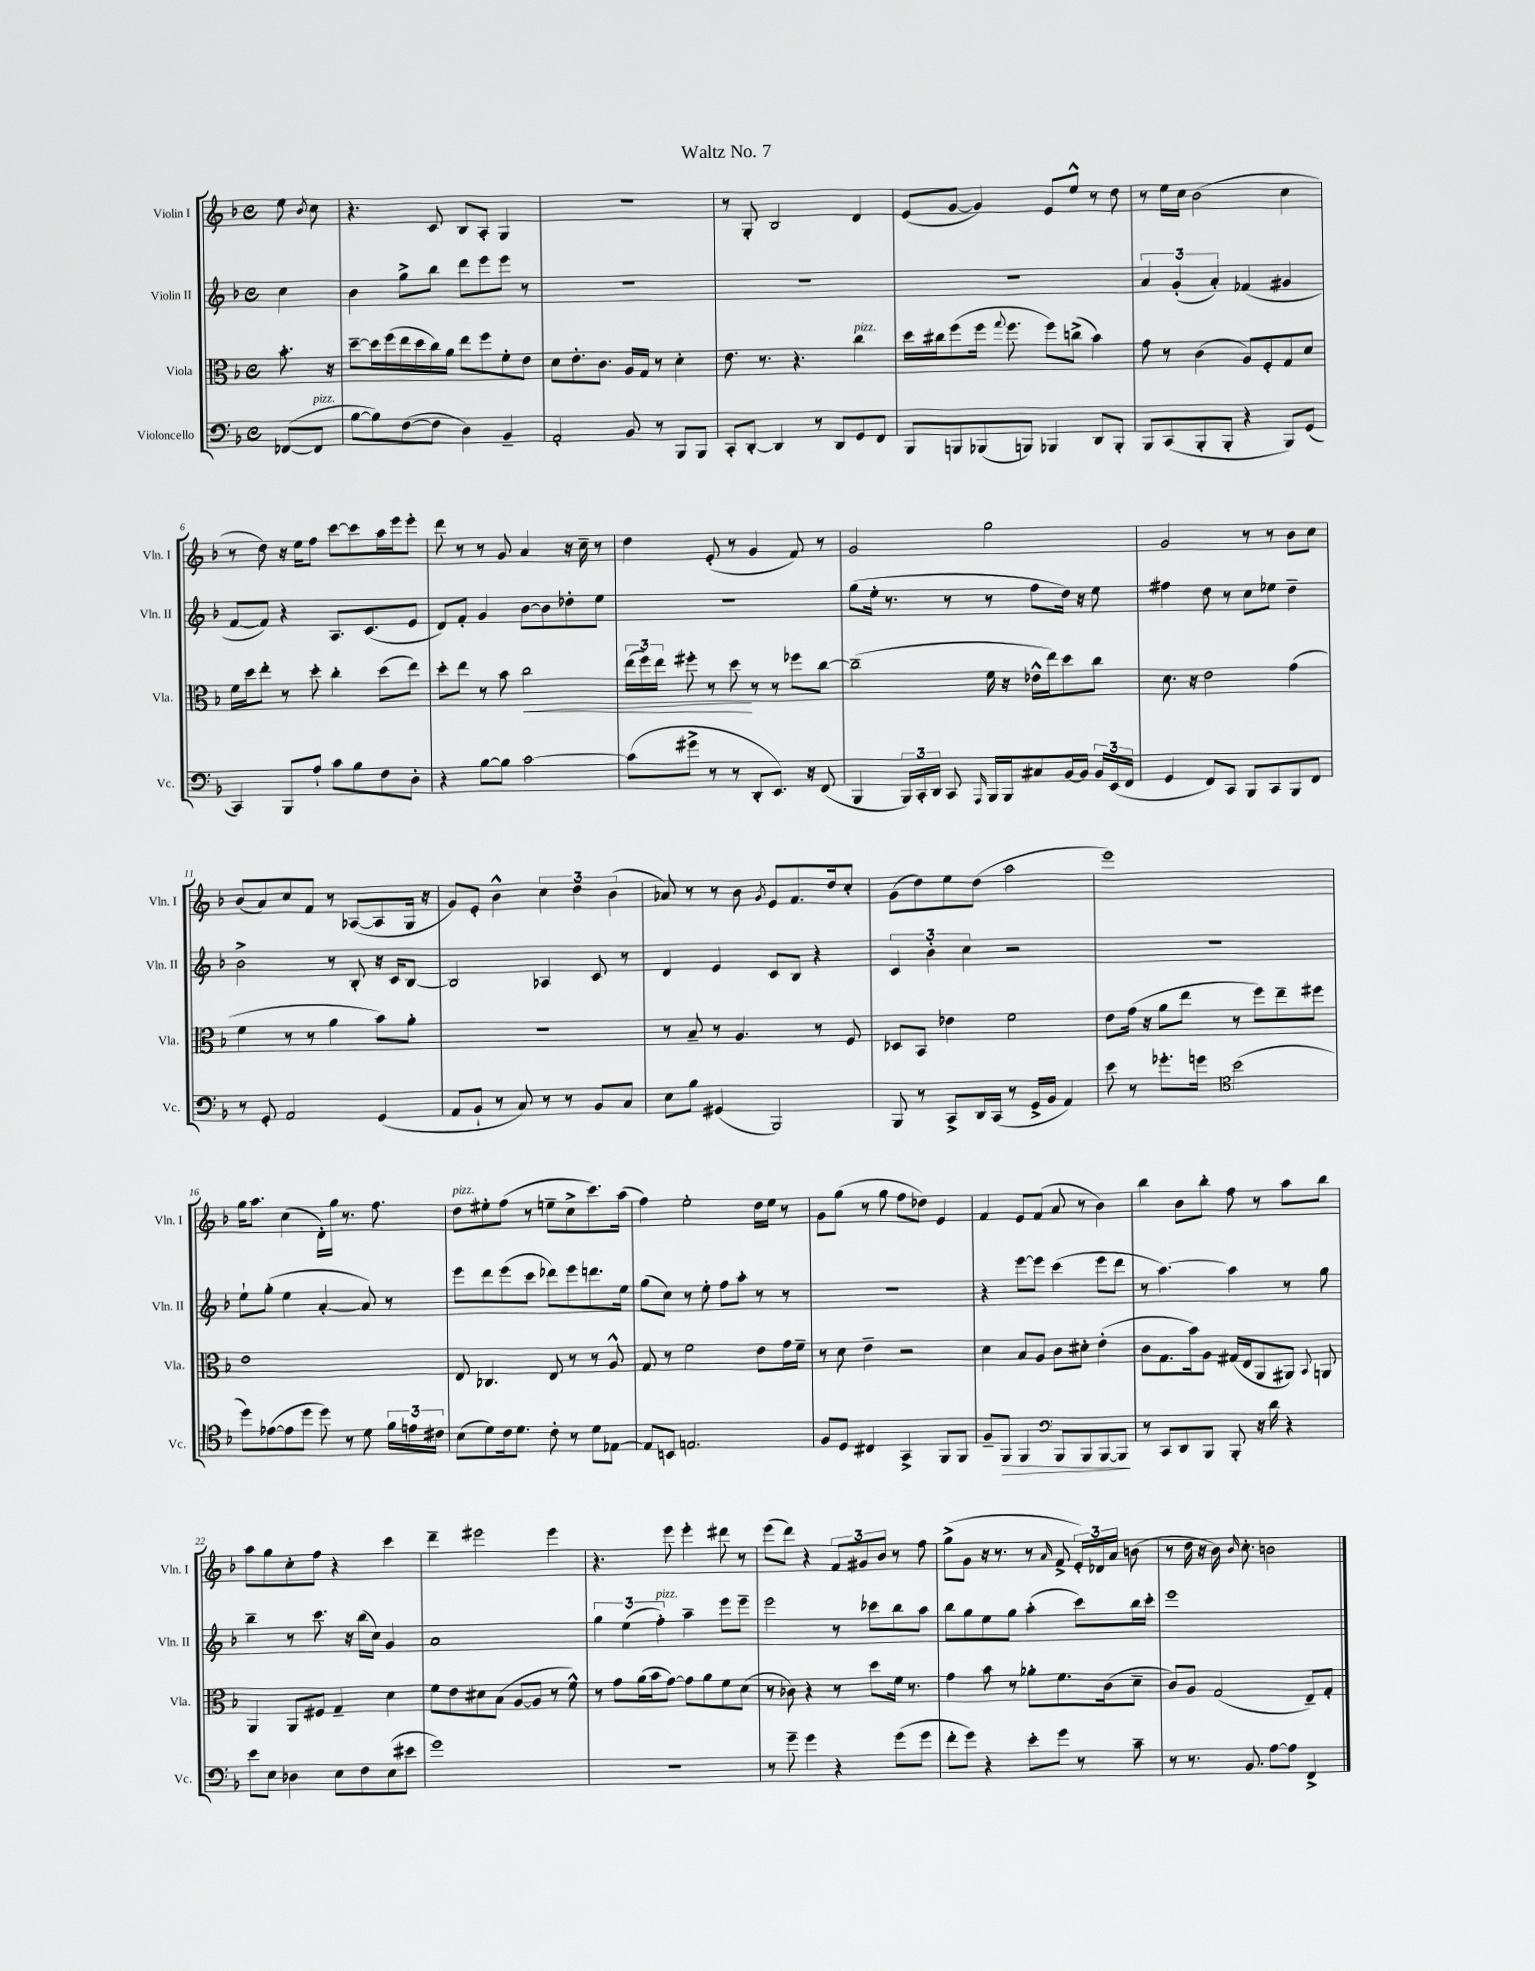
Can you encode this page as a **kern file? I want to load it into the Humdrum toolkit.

**kern	**kern	**kern	**kern
*staff4	*staff3	*staff2	*staff1
*clefF4	*clefC3	*clefG2	*clefG2
*k[b-]	*k[b-]	*k[b-]	*k[b-]
*M4/4	*M4/4	*M4/4	*M4/4
*met(c)	*met(c)	*met(c)	*met(c)
([8FF-	8.b-'	4cc	8ee
.	.	.	8qb-
8FF-]	.	.	8cc
.	16r	.	.
=	=	=	=
[8B-	[8dd~	4b-	4.r
8B-])	16dd]	.	.
.	(16ff	.	.
([8F	16ee	8gg^	.
.	16dd	.	.
8F]	16cc)	8bb-	8c
.	16a	.	.
4D)	8ee	8ddd	8B-
.	8ff	8eee	8A'
4BB-~	8f'	8eee	4G
.	8e	8r	.
=	=	=	=
2AA'	8d	1r	1r
.	8.e'	.	.
.	8.c	.	.
8BB-	16A	.	.
.	16G	.	.
8r	8r	.	.
8BBB-	4d'	.	.
8BBB-	.	.	.
=	=	=	=
8CC'	8.e	1r	8r
[8DD'	.	.	8G'
.	8.r	.	.
4DD]	.	.	2B-
.	4.r	.	.
8r	.	.	.
8DD	.	.	.
8GG	4cc	.	4d
8FF	.	.	.
=	=	=	=
8BBB-	16dd	1r	(8e
.	16cc#	.	.
8BBB	(8ff	.	[8g
(8BBB-	16ff	.	4g])
.	8qqgg	.	.
.	8.ff	.	.
8BBB)	.	.	.
4BBB-	8ff)	.	8e
.	(8cc^	.	8ee^^
8DD	4b-)	.	8r
8BBB-'	.	.	8dd
=	=	=	=
8BBB-	8g	6a	8r
(8CC	8r	.	16ee
.	.	(6g'	.
.	.	.	16cc
8BBB-'	(4c	.	(2b-
.	.	6a')	.
8BBB-'	.	.	.
4r	8A)	(4f-	.
.	8F'	.	.
8BBB-)	8G	4g#	4cc
(8GG	8d	.	.
=	=	=	=
4CC)	16f	[8f	8r
.	16dd	.	.
.	8ee'	8f])	8dd)
8BBB-	8r	4r	16r
.	.	.	16ee
8A`	8dd'	.	8ff
8c	4cc'	8.A	[8ccc
8B-	.	.	8ccc]
.	.	(8.c	.
8F	(8dd	.	16aa
.	.	.	16eee
8D'	8ee)	8e	8eee'
=	=	=	=
4r	8dd'	8d)	8ddd
.	8ee	8f'	8r
[8B-	8r	4g	8r
8B-]	8b-	.	8g
[2c	2cc	[8b-	4a
.	.	8b-]	.
.	.	8dd-'	16r
.	.	.	16cc~
.	.	8ee	8r
=	=	=	=
(8c]	(24ee	1r	4dd
.	24ff)	.	.
.	24ee	.	.
8g#^	8ff#'	.	.
8r	8r	.	(8e'
8r	8dd	.	8r
8DD'	8r	.	4g
8.EE)	8r	.	.
.	8ff-	.	8f)
16r	.	.	.
(8FF	[8cc	.	8r
=	=	=	=
4BBB-	(2cc~]	(8gg	2g
.	.	16ee'	.
.	.	8.r	.
24BBB-)	.	.	.
24CC'	.	.	.
24DD	.	.	.
8CC	.	8r	.
16qqAAA	.	.	.
16BBB-	16f	8r	2gg
16BBB-	16r	.	.
8C#	16e-^^	8ff	.
.	16ee)	.	.
[16BB-	8dd	16dd)	.
16BB-]	.	16r	.
24BB-	8cc	8ee	.
(24EE	.	.	.
24FF	.	.	.
=	=	=	=
4GG	8.d	4ff#	2g
.	16r	.	.
8FF)	2e	8dd	.
8CC	.	8r	.
8BBB-	.	8cc	8r
8CC	.	8ee-	8r
8BBB-	(4g	4dd~	8b-
8FF	.	.	8cc
=	=	=	=
8r	4f	2b-^	(8b-
8GG'	.	.	8a)
2AA	8r	.	8cc
.	8r	.	8f
.	4a	8r	8r
.	.	8B-'	([8A-
(4GG	8b-)	16r	8A-]
.	.	16c	.
.	8a'	[8B-	16G
.	.	.	16r
=	=	=	=
8AA	1r	2B-]	8g)
8BB-`	.	.	8e'
8r	.	.	4b-^^
8C)	.	.	.
8r	.	4A-	6cc
8r	.	.	.
.	.	.	6dd
8BB-	.	8c	.
.	.	.	(6b-
8C	.	8r	.
=	=	=	=
8E	8r	4d	8a-)
8B-	8B-~	.	8r
(4GG#	8r	4e	8r
.	4.A	.	8b-
.	.	.	8qg
2BBB-)	.	8c	8e
.	.	8B-	8.f
.	8r	4r	.
.	.	.	16dd
.	8F	.	8cc'
=	=	=	=
8BBB-	8D-	6c	(8g
8r	8BB-	.	8dd)
.	.	6b-'	.
8CC^	4e-	.	8ee
.	.	6cc	.
16DD	.	.	(8dd
(16CC	.	.	.
8r	2f	2r	2aa
16GG^	.	.	.
16BB-	.	.	.
4AA)	.	.	.
=	=	=	=
8e	8e	1r	1eee)
8r	(16g	.	.
.	16r	.	.
8.g-'	8a	.	.
.	8ee	.	.
16g	.	.	.
*clefC4	*	*	*
(2b-	8r	.	.
.	8ff)	.	.
.	8ee~	.	.
.	8ff#	.	.
=	=	=	=
8dd)	1e	8ee`	16gg
.	.	.	8.aa
([8e-	.	(8gg'	.
8e-]	.	4ee	(4cc
8dd	.	.	.
8dd)	.	[4a'	16d')
.	.	.	16gg
8r	.	.	8.r
8d	.	8a])	.
.	.	.	8.ff
24f	.	8r	.
24e	.	.	.
24c#	.	.	.
=	=	=	=
(8B-	8E	8eee	8dd
8d)	4.C-	8ddd	8ee#'
16c	.	(8eee	(8ff
8.d	.	.	.
.	.	8ccc	8r
8c'	8E	8ddd-)	8ee~
8r	8r	8eee	8cc^
8d	8r	8.ddd	8.ccc)
[8E-	8A^^	.	.
.	.	16ee	(16aa
=	=	=	=
8E-]	8G	(8gg	4ff)
8BB	8r	8cc)	.
2.E	2f	8r	2ee'
.	.	8ee'	.
.	.	8ff	.
.	.	8aa'	.
.	8e	8r	16dd
.	.	.	16ee
.	16g	8r	8r
.	16f~	.	.
=	=	=	=
8F	8r	1r	8g
8D	8d	.	(8gg
4C#	4e~	.	8r
.	.	.	8gg
4GG^	2r	.	8ff
.	.	.	8dd-)
8FF	.	.	4e
8FF	.	.	.
=	=	=	=
8F~	4d	4r	4f
8FF	.	.	.
4FF	8B-	[8eee	8e
.	8A	8eee]	(8f
*clefF4	*	*	*
8BBB-	8c	(4ccc	8a
8BBB-	8d#'	.	8r
[8BBB-	(4e'	8eee	4b-)
8BBB-]	.	8ddd	.
=	=	=	=
8r	8c	8r	4bb-
8CC	8.G	[4.aa)	.
8DD	.	.	8b-
.	16b-)	.	.
8BBB-	8A	.	8bb-'
8BBB-'	(16G#	4aa]	8ff
.	16E	.	.
16r	8AA	.	8r
16d	.	.	.
4r	8AA#)	8r	8aa
.	8qqBB-	.	.
.	8AA	8gg	8bb-
=	=	=	=
8e	4AA	4bb-~	8aa
8E	.	.	8gg
4D-	8AA	8r	8cc'
.	8F#	8.ccc	8ff
8E	4G~	.	4r
.	.	16r	.
8F	.	(16bb-	.
.	.	16cc)	.
(8E	4d	4g	4ccc
8e#	.	.	.
=	=	=	=
1g)	8f	1a	4ddd~
.	8e	.	.
.	8d#	.	2eee#
.	(8B-	.	.
.	[8A	.	.
.	8A]	.	.
.	8r	.	4eee#
.	8f^^)	.	.
=	=	=	=
1r	8r	6gg	4.r
.	8g	.	.
.	.	(6ee	.
.	(16a	.	.
.	16b-	.	.
.	.	6ff')	.
.	[8g)	.	8eee
.	8g]	4aa~	4eee'
.	8a	.	.
.	8f	8eee	8ddd#
.	(8d	8eee~	8r
=	=	=	=
8r	8r	2eee	(8eee
8g~	8c-)	.	8ddd)
4g	4r	.	4r
4r	8r	8r	12f
.	.	.	12g#
.	8dd	8ccc-	.
.	.	.	12b-
(8g	16f	8bb-	8r
.	8.r	.	.
8g	.	8aa	8ff
=	=	=	=
8f'	4g	8bb-	(8gg^
8g)	.	8gg	8g
4r	8b-	8ee	16r
.	.	.	8.r
.	8r	8gg	.
8e'	8a-'	(4aa'	8r
.	.	.	16qqa
8g	8.f	.	8f^
8r	.	8ccc)	24e')
.	.	.	24d-
.	(16c	.	.
.	.	.	24a
8c~	8d~	16bb-	(8b
.	.	16ccc'	.
=	=	=	=
8r	8c)	1eee	8r
8.r	8A	.	16dd
.	.	.	16r
.	(2G	.	16b-)
.	.	.	16qqb-
8.BB-	.	.	8.cc'
[8A	.	.	2b
8A]	.	.	.
4FF^	8E~)	.	.
.	8G'	.	.
==	==	==	==
*-	*-	*-	*-
